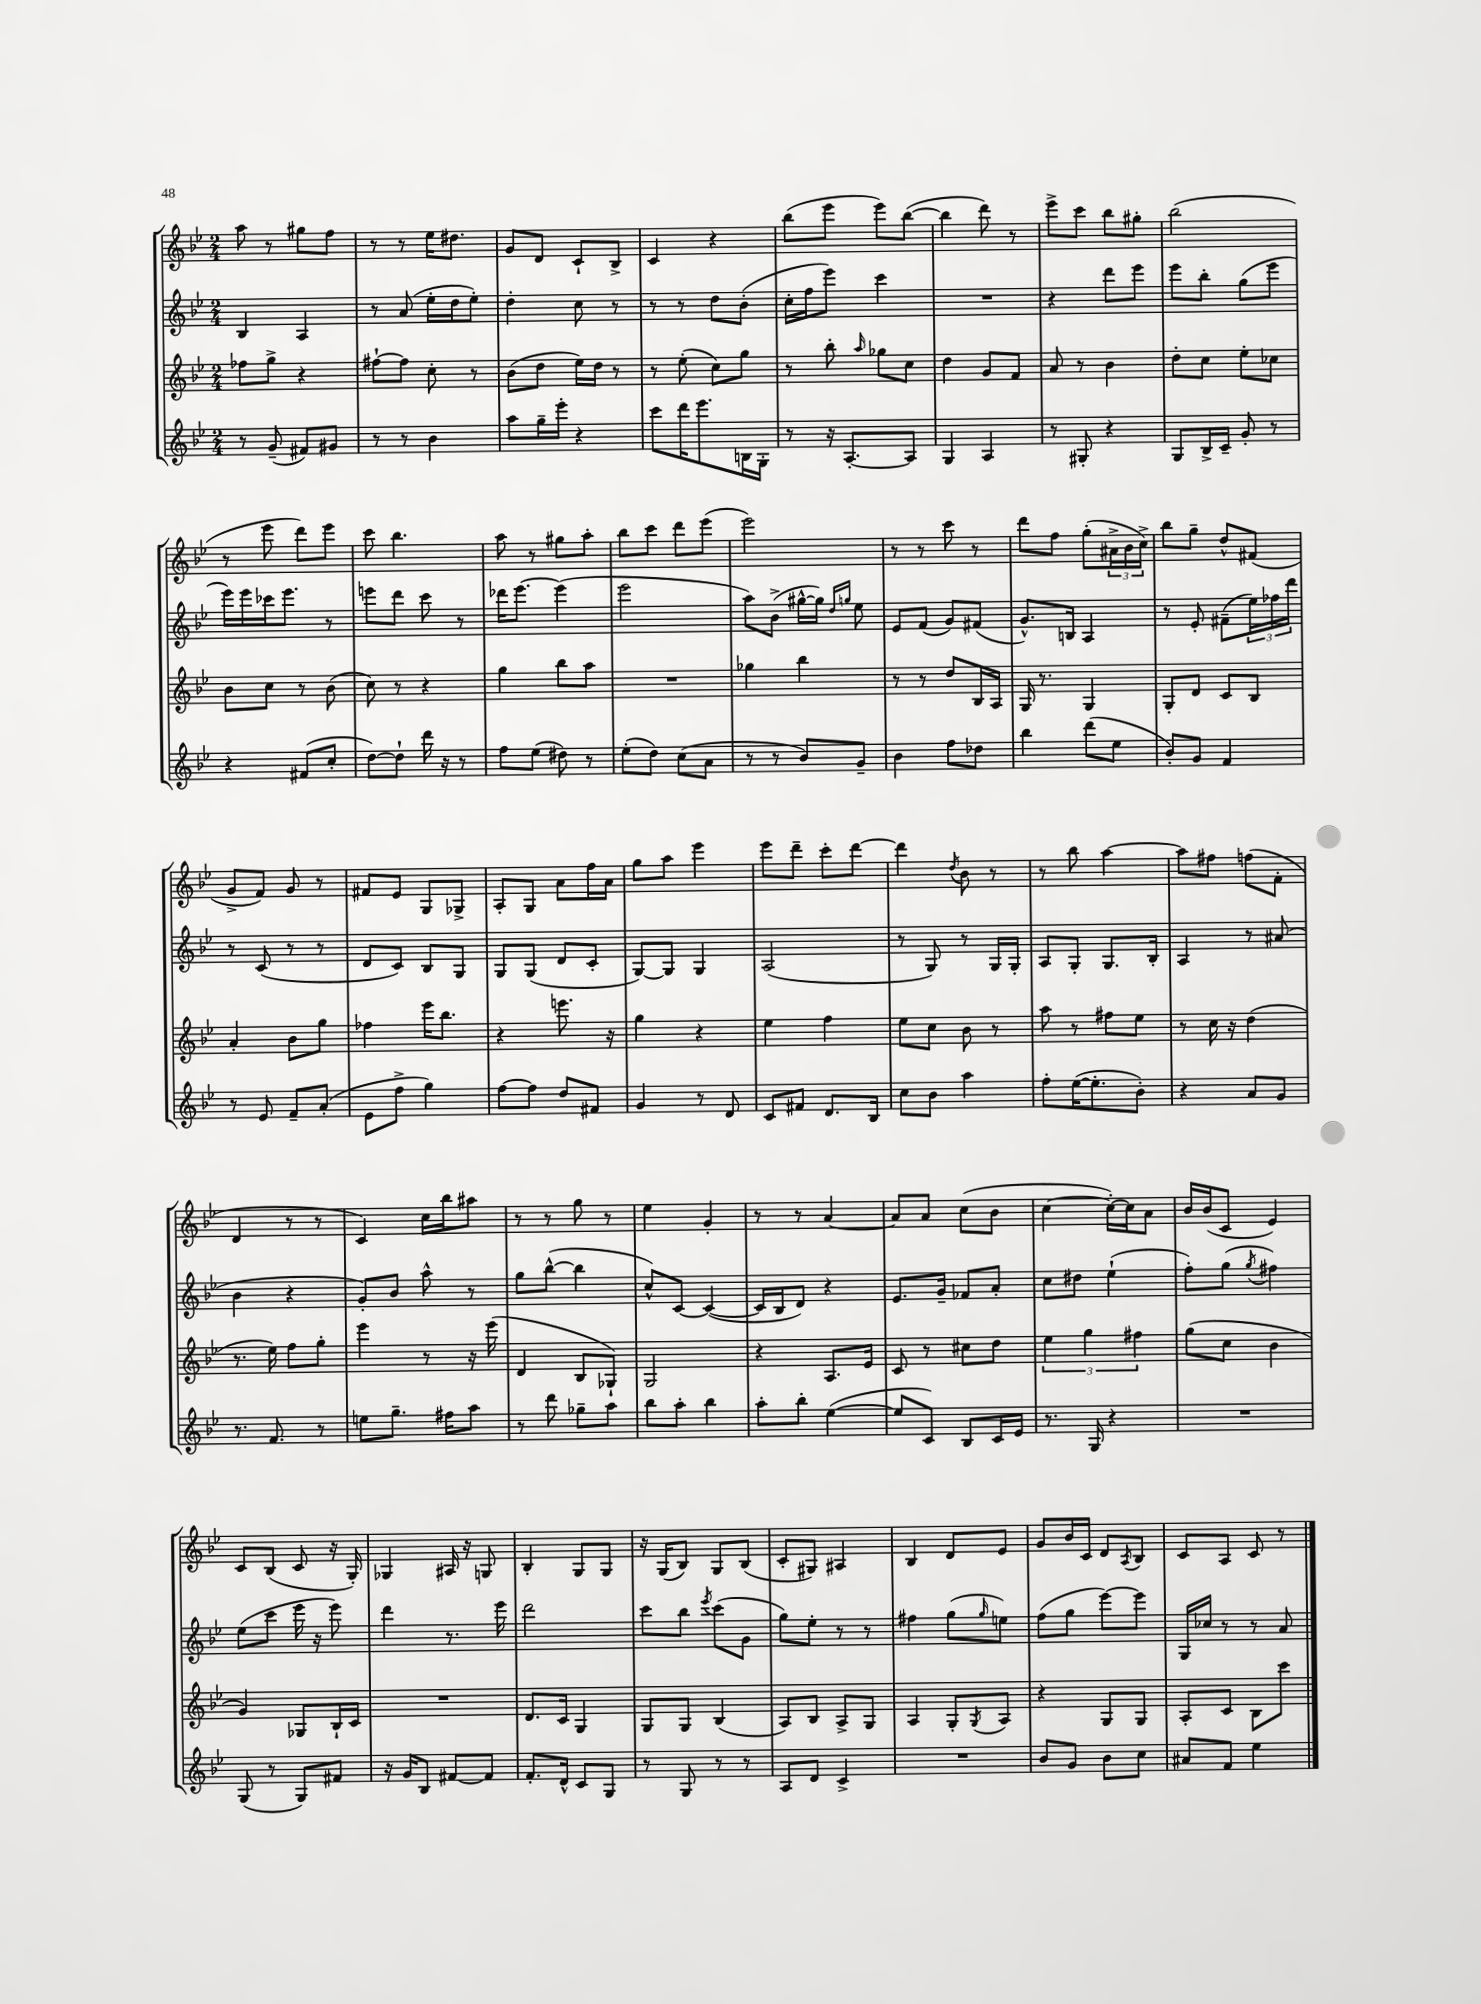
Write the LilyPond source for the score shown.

<<
\new StaffGroup <<
\new Staff = "s0" {
    \clef treble \key bes \major \numericTimeSignature \time 2/4
    a''8 r8 gis''8 f''8 |
    r8 r8 ees''16 dis''8. |
    g'8 d'8 c'8-! bes8-> |
    c'4 r4 |
    bes''8( ees'''8 ees'''8) bes''8~( |
    bes''4 d'''8) r8 |
    ees'''8-> c'''8 bes''8 gis''8-. |
    bes''2( |
    r8 ees'''8 d'''8) ees'''8 |
    c'''8 bes''4. |
    a''8 r8 gis''8 a''8-. |
    bes''8 c'''8 d'''8 ees'''8( |
    ees'''2) |
    r8 r8 c'''8 r8 |
    d'''8 f''8 g''8-.( \tuplet 3/2 { ais'16-> bes'16 c''16->) } |
    bes''8 g''8-- d''8-^ fis'8( |
    g'8-> f'8) g'8 r8 |
    fis'8 ees'8 g8 ges8-> |
    a8-. g8 a'8 f''16 a'16 |
    g''8 a''8 ees'''4 |
    ees'''8 d'''8-- c'''8-. d'''8~ |
    d'''4 \acciaccatura { d''8 } bes'8 r8 |
    r8 bes''8 a''4~ |
    a''8 fis''8 f''8( f'8-. |
    d'4 r8 r8 |
    c'4) c''16 bes''16 ais''8 |
    r8 r8 g''8 r8 |
    ees''4 g'4-. |
    r8 r8 a'4~ |
    a'8 a'8 c''8( bes'8 |
    c''4~ c''16~-.) c''16 a'8 |
    bes'16 bes'16( c'8 ees'4) |
    c'8 bes8( c'8 r16 g16-.) |
    ges4 ais16 r16 g8 |
    bes4-. g8 g8 |
    r16 g16( bes8) g8 bes8( |
    c'8-. gis8) ais4 |
    bes4 d'8 ees'8 |
    g'8 bes'16 c'16 d'8 \acciaccatura { a8 } bes8 |
    c'8 a8 c'8 r8 \bar "|." |
}
\new Staff = "s1" {
    \clef treble \key bes \major \numericTimeSignature \time 2/4
    bes4 a4 |
    r8 a'8( ees''16-. d''16 ees''8-.) |
    d''4-. c''8 r8 |
    r8 r8 d''8 bes'8-.( |
    c''16-. f''16 ees'''8) c'''4 |
    R2 |
    r4 d'''8 ees'''8 |
    ees'''8 bes''8-. g''8( ees'''8 |
    ees'''16) ees'''16 ces'''16 ees'''8. r8 |
    e'''8 d'''8 c'''8 r8 |
    des'''16 ees'''8.~ ees'''4( |
    ees'''2 |
    a''8) bes'8->( gis''16~-^ gis''16) \grace { d''16 g''16 } ees''8 |
    ees'8 f'8( g'8) fis'8( |
    g'8.-^) b16 a4 |
    r8 ees'8-. fis'8--( \tuplet 3/2 { ees''16) fes''16 d'''16 } |
    r8 c'8( r8 r8 |
    d'8 c'8) bes8 g8 |
    g8 g8( d'8 c'8-. |
    g8~) g8 g4 |
    a2( |
    r8 g8) r8 g16 g16-. |
    a8 g8-. g8. bes16-. |
    a4 r8 ais'8( |
    bes'4 r4 |
    g'8-.) bes'8 a''8-^ r8 |
    g''8 bes''8~-^( bes''4 |
    c''8-^) c'8~ c'4~( |
    c'16 bes16 d'8) r4 |
    ees'8. g'16-- fes'8 a'8-. |
    c''8 dis''8 ees''4-!( |
    f''8-.) g''8( \acciaccatura { g''8 } fis''4) |
    ees''8( c'''8 ees'''16 r16 ees'''8) |
    d'''4 r8. ees'''16 |
    d'''2 |
    c'''8 bes''8 \acciaccatura { ees'''8 } c'''8( g'8 |
    g''8) ees''8-. r8 r8 |
    fis''4 g''8( \grace { g''16 } e''8) |
    f''8( g''8 ees'''8~) ees'''8 |
    g16 ces''16 r8 r8 a'8 \bar "|." |
}
\new Staff = "s2" {
    \clef treble \key bes \major \numericTimeSignature \time 2/4
    fes''8 g''8-> r4 |
    fis''8~-! fis''8 c''8-. r8 |
    bes'8( d''8 ees''16) d''16 r8 |
    r8 ees''8-.( c''8) g''8 |
    r8 bes''8-. \grace { a''16 } ges''8 c''8 |
    d''4 g'8 f'8 |
    a'8 r8 bes'4 |
    d''8-. c''8 ees''8-. ces''8 |
    bes'8 c''8 r8 bes'8( |
    c''8) r8 r4 |
    g''4 bes''8 a''8 |
    R2 |
    ges''4 bes''4 |
    r8 r8 d''8 bes16 a16 |
    g16 r8. g4 |
    g8-. d'8 c'8 bes8 |
    a'4-. bes'8 g''8 |
    fes''4 ees'''16 bes''8. |
    r4 e'''8. r16 |
    g''4 r4 |
    ees''4 f''4 |
    ees''8 c''8 bes'8 r8 |
    a''8 r8 fis''8 ees''8 |
    r8 c''16 r16 d''4( |
    r8. ees''16) f''8 g''8-. |
    ees'''4 r8 r16 ees'''16( |
    d'4 bes8 ges8-!) |
    g2 |
    r4 a8. ees'16 |
    c'8 r8 cis''8 d''8 |
    \tuplet 3/2 { ees''4 g''4 fis''4 } |
    g''8( c''8 bes'4 |
    g'4) ges8 bes16-! c'16 |
    R2 |
    d'8. c'16 g4 |
    g8 g8 bes4( |
    a8) bes8 a8-> g8 |
    a4 g8-. \acciaccatura { g8 } a8 |
    r4 g8 g8 |
    a8-. c'8 bes8 c'''8 \bar "|." |
}
\new Staff = "s3" {
    \clef treble \key bes \major \numericTimeSignature \time 2/4
    r8 g'8--( fis'8) gis'8 |
    r8 r8 bes'4 |
    a''8 g''16-- ees'''16-. r4 |
    c'''8 d'''16 ees'''8. b16 g16-. |
    r8 r16 a8.~-. a8 |
    g4 a4 |
    r8 gis8-. r4 |
    g8 bes16-> c'16-- g'8-. r8 |
    r4 fis'8( c''8-. |
    d''8~) d''8-! d'''16 r16 r8 |
    f''8 ees''8( dis''8) r8 |
    ees''8-.( d''8) c''8( a'8 |
    r8 r8 bes'8) g'8-- |
    bes'4 f''8 des''8 |
    bes''4 d'''8( ees''8 |
    bes'8-.) g'8 f'4 |
    r8 ees'8 f'8-- a'8-.( |
    ees'8 f''8-> g''4) |
    f''8~ f''8 d''8 fis'8 |
    g'4 r8 d'8 |
    c'8 fis'8 d'8. bes16 |
    c''8 bes'8 a''4 |
    f''8-. ees''16~( ees''8.-. bes'8-.) |
    r4 a'8 g'8 |
    r8. f'8. r8 |
    e''8 g''8.-- fis''16 a''8 |
    r8 d'''8 ges''8-- a''8 |
    bes''8 a''8-. bes''4 |
    a''8-. bes''8-. ees''4~( |
    ees''8 c'8) bes8 c'16 ees'16 |
    r8. g16 r4 |
    R2 |
    g8( r8 g8) fis'8 |
    r16 g'16 bes8 fis'8~ fis'8 |
    f'8.-. d'16-^ c'8 g8 |
    r8 g8 r8 r8 |
    a8 d'8 c'4-> |
    R2 |
    bes'8 g'8 bes'8 c''8 |
    ais'8 f'8 ees''4 \bar "|." |
}
>>
>>
\layout { \context { \Score \remove "Bar_number_engraver" } }
